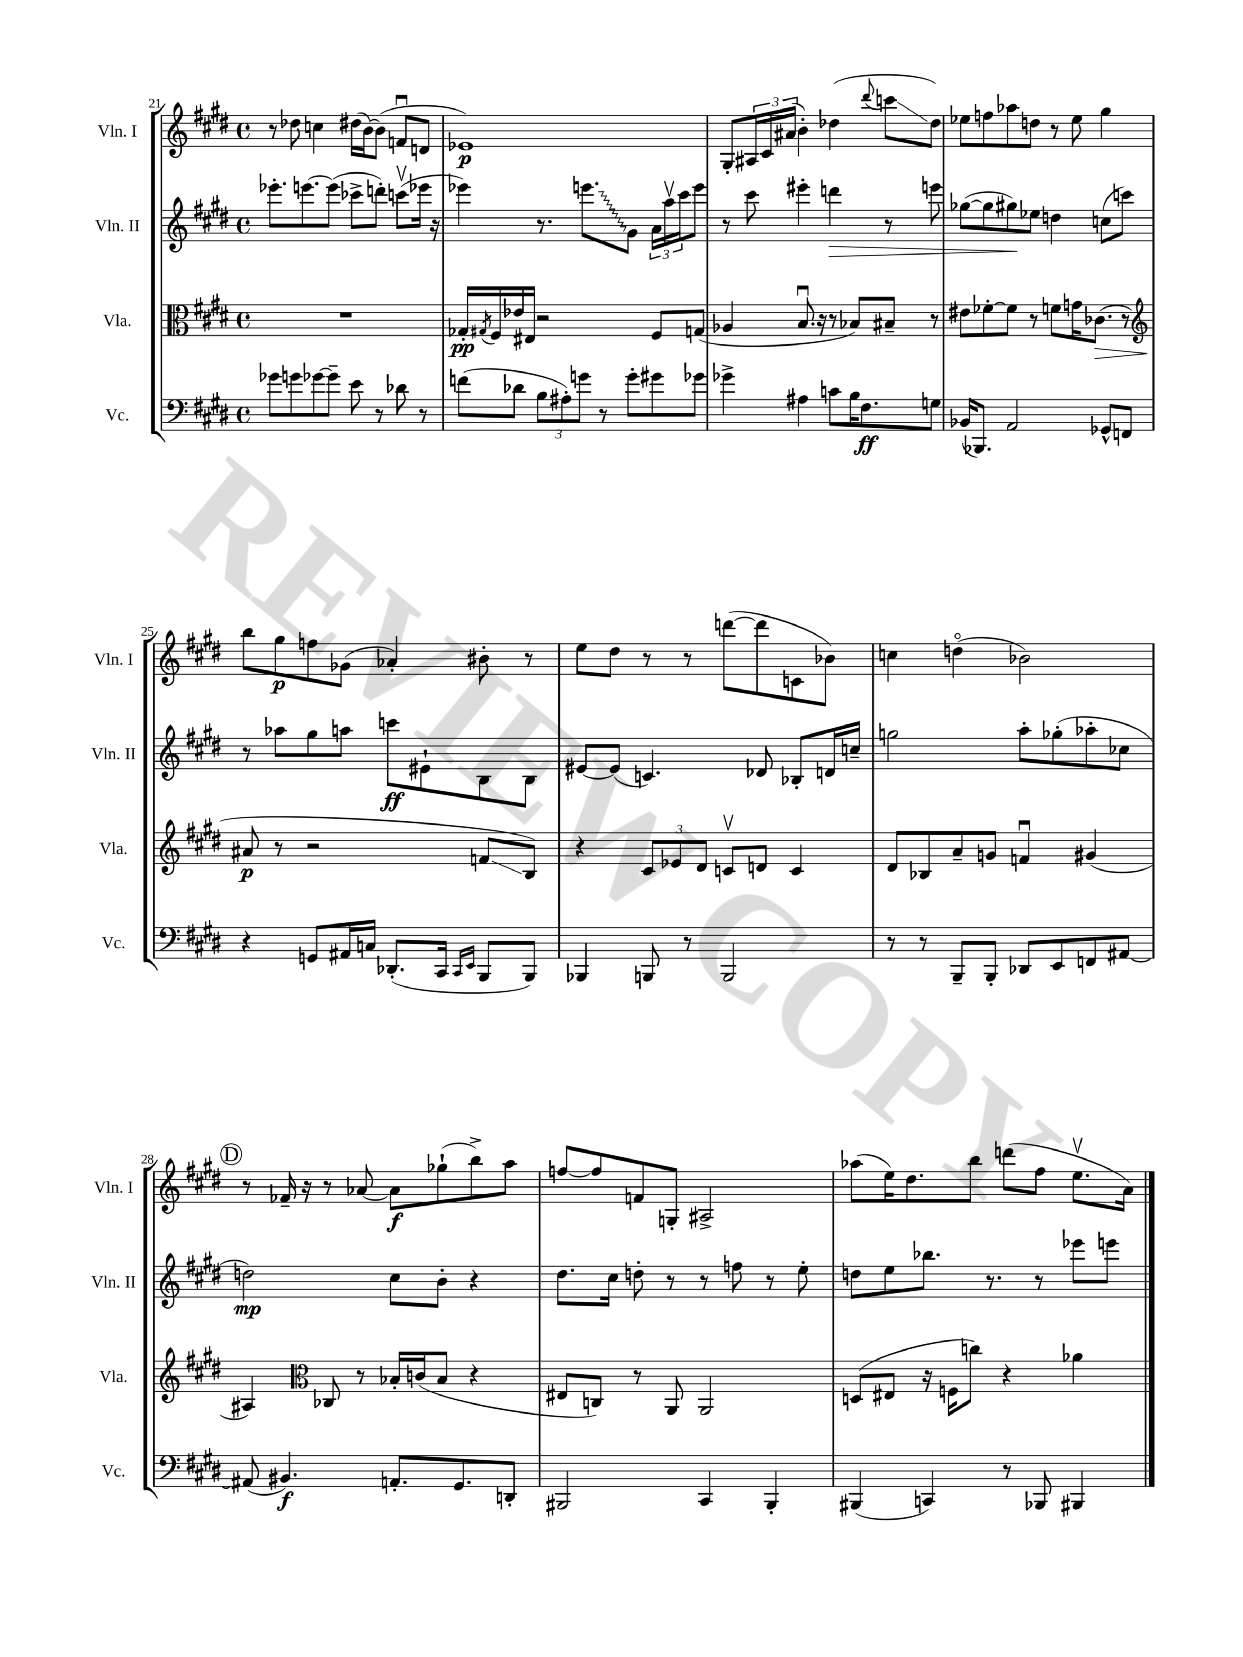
<<
\new StaffGroup <<
\new Staff = "s0" \with { instrumentName = "Vln. I" shortInstrumentName = "Vln. I" } {
    \clef treble \key e \major \defaultTimeSignature \time 4/4
    r8 des''8 c''4 dis''16( b'16~) b'8( f'8\downbow d'8 |
    ees'1\p) |
    gis8-. \tuplet 3/2 { ais16 cis'16 ais'16( } b'4-.) des''4( \appoggiatura { dis'''8 } c'''8\glissando des''8) |
    ees''8 f''8 aes''8 d''8 r8 ees''8 gis''4 |
    b''8 gis''8\p f''8 ges'8( aes'4-.) bis'8-. r8 |
    e''8 dis''8 r8 r8 d'''8~( d'''8 c'8 bes'8) |
    c''4 d''4\flageolet( bes'2) |
    \mark \markup { \circle "D" } r8 fes'16-- r16 r8 aes'8~ aes'8\f ges''8-!( b''8->) a''8 |
    f''8~ f''8 f'8 g8-. ais2-> |
    aes''8( e''16) dis''8. b''8 d'''8( fis''8 e''8.\upbow a'16) \bar "|." |
}
\new Staff = "s1" \with { instrumentName = "Vln. II" shortInstrumentName = "Vln. II" } {
    \clef treble \key e \major \defaultTimeSignature \time 4/4
    ees'''8.-. e'''8.~ e'''8( ces'''8-> d'''8-.) c'''8\upbow( ees'''16 r16 |
    ees'''4) r8. \once \override Glissando.style = #'zigzag e'''8.\glissando gis'8 \tuplet 3/2 { a'16 a''16\upbow cis'''16 } e'''8 |
    r8 cis'''8 eis'''4-. d'''4\> r8 e'''8 |
    ges''8~( ges''8 gis''8\!) ees''8 d''4 c''8( c'''8) |
    r8 aes''8 gis''8 a''8 c'''8\ff eis'8-! b8 b8 |
    eis'8~ eis'8( c'4.) des'8 bes8-. d'16 c''16-- |
    g''2 a''8-. ges''8-.( aes''8-. ces''8 |
    \mark \markup { \circle "D" } d''2\mp) cis''8 b'8-. r4 |
    dis''8. cis''16 d''8-. r8 r8 f''8 r8 e''8-. |
    d''8 e''8 bes''8. r8. r8 ees'''8 e'''8 \bar "|." |
}
\new Staff = "s2" \with { instrumentName = "Vla." shortInstrumentName = "Vla." } {
    \clef alto \key e \major \defaultTimeSignature \time 4/4
    R1 |
    ges16-.\pp \acciaccatura { gis8 } fis16 ees'16 eis16 r2 fis8 g8( |
    aes4 b8.\downbow r16 r8 bes8) bis8-- r8 |
    eis'8 fes'8~-. fes'8 r8 f'8 g'16 ces'8.\>( r8 |
    \clef treble ais'8\p\! r8 r2 f'8\glissando b8) |
    r4 \tuplet 3/2 { cis'8 ees'8 dis'8 } c'8\upbow d'8 c'4 |
    dis'8 bes8 a'8-- g'8 f'4\downbow gis'4( |
    \mark \markup { \circle "D" } ais4) \clef alto ces8 r8 bes16-. c'16( bes8 r4 |
    eis8 c8) r8 a,8 a,2 |
    d8( eis8 r16 f16 c''8) r4 aes'4 \bar "|." |
}
\new Staff = "s3" \with { instrumentName = "Vc." shortInstrumentName = "Vc." } {
    \clef bass \key e \major \defaultTimeSignature \time 4/4
    ges'8 g'8 ges'8~ ges'8-- e'8 r8 des'8 r8 |
    f'8( des'8 \tuplet 3/2 { b8 ais8-.) g'8 } r8 g'8-. gis'8 ges'8 |
    ges'4-> ais4 c'8 b16 fis8.\ff g8 |
    bes,16( bes,,8.) a,2 ges,8-^ f,8 |
    r4 g,8 ais,16 c16 des,8.-.( cis,16 \grace { cis,16 e,16 } b,,8 b,,8) |
    bes,,4 b,,8 r8 b,,2 |
    r8 r8 b,,8-- b,,8-. des,8 e,8 f,8 ais,8~ |
    \mark \markup { \circle "D" } ais,8( bis,4.\f) a,8.-. gis,8. d,8-. |
    bis,,2 cis,4 bis,,4-. |
    bis,,4( c,4) r8 bes,,8 bis,,4 \bar "|." |
}
>>
>>
\layout { \context { \Score currentBarNumber = #21 } }
